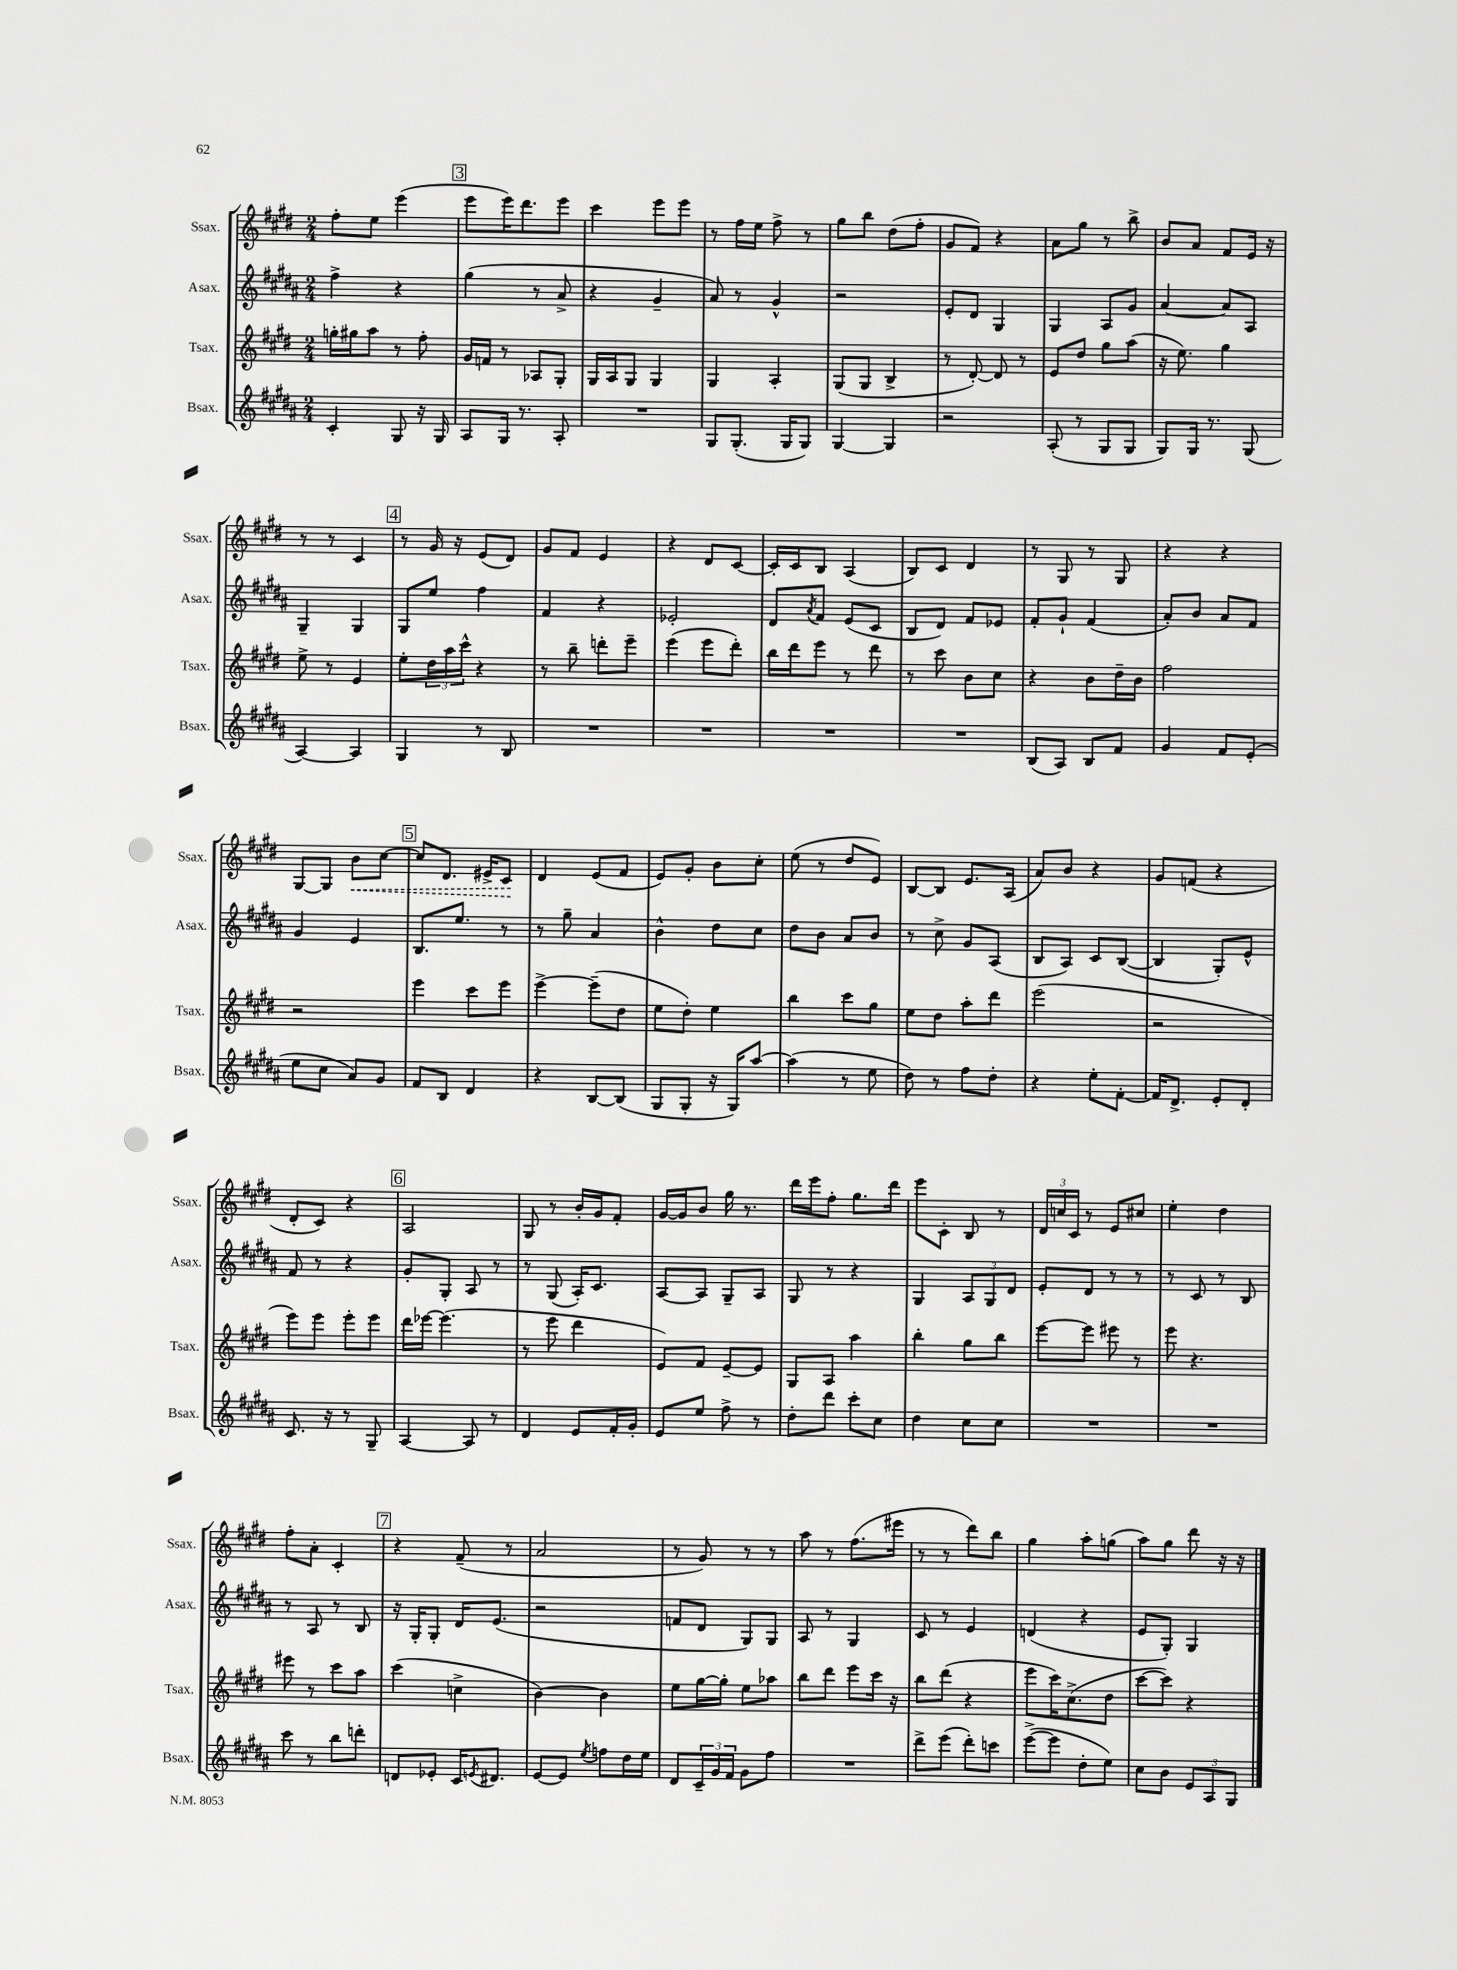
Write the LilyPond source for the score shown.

<<
\new StaffGroup <<
\new Staff = "s0" \with { instrumentName = "Ssax." shortInstrumentName = "Ssax." } {
    \clef treble \key e \major \numericTimeSignature \time 2/4
    fis''8-. e''8 e'''4( |
    \mark \markup { \box "3" } e'''8 e'''16) dis'''8. e'''8 |
    cis'''4 e'''8 e'''8 |
    r8 fis''16 e''16 fis''8-> r8 |
    gis''8 b''8 dis''8( fis''8-. |
    gis'8 fis'8) r4 |
    a'8 gis''8 r8 b''8-> |
    b'8 a'8 fis'8 e'16 r16 |
    r8 r8 cis'4 |
    \mark \markup { \box "4" } r8 gis'16 r16 e'8( dis'8) |
    gis'8 fis'8 e'4 |
    r4 dis'8 cis'8~ |
    cis'16-. cis'16 b8 a4( |
    b8) cis'8 dis'4 |
    r8 gis8 r8 gis8 |
    r4 r4 |
    gis8~ gis8 \once \override Hairpin.style = #'dashed-line b'8\< cis''8~ |
    \mark \markup { \box "5" } cis''8 dis'8. eis'16-> cis'8\! |
    dis'4 e'8( fis'8 |
    e'8) gis'8-. b'8 cis''8-. |
    e''8( r8 dis''8 e'8) |
    b8~ b8 e'8. a16( |
    a'8) b'8 r4 |
    gis'8 f'8( r4 |
    dis'8-. cis'8) r4 |
    \mark \markup { \box "6" } a2 |
    gis8 r8 b'16-. gis'16 fis'8-. |
    gis'16~ gis'16 b'8 gis''16 r8. |
    dis'''16 e'''16 fis''8-. gis''8. dis'''16 |
    e'''8 cis'8-. b8 r8 |
    \tuplet 3/2 { dis'16 c''16 cis'16 } r8 e'8 cis''8 |
    e''4-. dis''4 |
    fis''8-. a'8-. cis'4-. |
    \mark \markup { \box "7" } r4 fis'8--( r8 |
    a'2 |
    r8 gis'8) r8 r8 |
    a''8 r8 fis''8.( eis'''16 |
    r8 r8 dis'''8) b''8 |
    gis''4 a''8-. g''8( |
    a''8) gis''8 dis'''8 r16 r16 \bar "|." |
}
\new Staff = "s1" \with { instrumentName = "Asax." shortInstrumentName = "Asax." } {
    \clef treble \key b \major \numericTimeSignature \time 2/4
    fis''4-> r4 |
    \mark \markup { \box "3" } gis''4( r8 ais'8-> |
    r4 gis'4-- |
    ais'8) r8 gis'4-^ |
    r2 |
    e'8-. dis'8 gis4 |
    gis4 ais8 gis'8 |
    ais'4~ ais'8 ais8 |
    gis4-- gis4 |
    \mark \markup { \box "4" } gis8 e''8 fis''4 |
    fis'4 r4 |
    ees'2-. |
    dis'8 \acciaccatura { ais'8 } fis'8 e'8( cis'8 |
    b8 dis'8) fis'8 ees'8 |
    fis'8-. gis'8-! fis'4( |
    ais'8-.) b'8 ais'8 fis'8 |
    gis'4 e'4 |
    \mark \markup { \box "5" } b8. e''8. r8 |
    r8 gis''8-- ais'4 |
    b'4-^ dis''8 cis''8 |
    dis''8 b'8 ais'8 b'8 |
    r8 cis''8-> gis'8 ais8( |
    b8 ais8) cis'8 b8~( |
    b4 gis8-.) e'8-^ |
    fis'8 r8 r4 |
    \mark \markup { \box "6" } gis'8-. gis8-. ais8 r8 |
    r8 gis8( ais16-.) cis'8. |
    ais8~ ais8 gis8-- ais8 |
    gis8 r8 r4 |
    gis4 \tuplet 3/2 { ais8 gis8 dis'8 } |
    e'8-. dis'8 r8 r8 |
    r8 cis'8 r8 b8 |
    r8 ais8 r8 b8 |
    \mark \markup { \box "7" } r16 gis16-. gis8-. dis'16 e'8.( |
    r2 |
    f'8 dis'8 gis8) gis8 |
    ais8 r8 gis4 |
    cis'8 r8 e'4 |
    d'4( r4 |
    e'8 gis8-.) gis4 \bar "|." |
}
\new Staff = "s2" \with { instrumentName = "Tsax." shortInstrumentName = "Tsax." } {
    \clef treble \key e \major \numericTimeSignature \time 2/4
    g''16-. gis''16 a''8 r8 fis''8-. |
    \mark \markup { \box "3" } gis'16 f'16 r8 aes8 gis8-. |
    gis16 a16 gis8 gis4 |
    gis4 a4-. |
    gis8( gis8 b4-> |
    r8 dis'8~-.) dis'8 r8 |
    e'8 dis''8 gis''8 a''8( |
    r16 e''8.) gis''4 |
    e''8-> r8 e'4 |
    \mark \markup { \box "4" } e''8-. \tuplet 3/2 { dis''16 a''16 cis'''16-^ } r4 |
    r8 b''8-- d'''8-. e'''8-- |
    e'''4( e'''8 dis'''8-.) |
    b''16 dis'''16 e'''8 r8 dis'''8 |
    r8 cis'''8 b'8 cis''8 |
    r4 b'8 dis''16-- b'16 |
    fis''2 |
    r2 |
    \mark \markup { \box "5" } e'''4 cis'''8 e'''8 |
    e'''4~-> e'''8--( dis''8 |
    e''8 dis''8-.) e''4 |
    b''4 cis'''8 gis''8 |
    e''8 dis''8 a''8-. dis'''8 |
    e'''2( |
    r2 |
    e'''8) e'''8 e'''8-. e'''8 |
    \mark \markup { \box "6" } dis'''16 ees'''16~ ees'''4.( |
    r8 e'''8 dis'''4 |
    e'8) fis'8 e'8~-- e'8 |
    gis8 a8 a''4 |
    b''4-. gis''8 b''8 |
    e'''8~ e'''8 eis'''8 r8 |
    e'''8 r4. |
    eis'''8 r8 cis'''8 a''8 |
    \mark \markup { \box "7" } cis'''4( c''4-> |
    b'4~) b'4 |
    e''8 gis''16~ gis''16-. e''8 aes''8 |
    b''8 dis'''8 e'''8 cis'''16 r16 |
    b''8 dis'''8( r4 |
    e'''8 cis'''16) cis''8.->( dis''8 |
    cis'''8~ cis'''8) r4 \bar "|." |
}
\new Staff = "s3" \with { instrumentName = "Bsax." shortInstrumentName = "Bsax." } {
    \clef treble \key b \major \numericTimeSignature \time 2/4
    cis'4-. gis8 r16 gis16 |
    \mark \markup { \box "3" } ais8 gis16 r8. ais8-. |
    R2 |
    gis8 gis8.-.( gis16 gis8) |
    gis4~ gis4 |
    r2 |
    ais8-.( r8 gis8 gis8 |
    gis8) gis16 r8. gis8( |
    ais4~) ais4 |
    \mark \markup { \box "4" } gis4 r8 b8 |
    R2 |
    R2 |
    R2 |
    R2 |
    b8( ais8) b8 fis'8 |
    gis'4 fis'8 e'8-.( |
    e''8 cis''8 ais'8) gis'8 |
    \mark \markup { \box "5" } fis'8 b8 dis'4 |
    r4 b8~ b8( |
    gis8 gis8-. r16 gis16) ais''8~ |
    ais''4( r8 e''8 |
    dis''8) r8 fis''8 dis''8-. |
    r4 e''8-. fis'8~-. |
    fis'16 dis'8.-> e'8-. dis'8-. |
    cis'8. r16 r8 gis8-- |
    \mark \markup { \box "6" } ais4~ ais8 r8 |
    dis'4 e'8 fis'16-. gis'16-. |
    e'8 e''8 fis''8-> r8 |
    dis''8-. dis'''8 cis'''8-. cis''8 |
    dis''4 cis''8 cis''8 |
    R2 |
    R2 |
    cis'''8 r8 b''8 d'''8-. |
    \mark \markup { \box "7" } d'8 ees'8-. cis'16 \acciaccatura { e'8 } dis'8. |
    e'8~ e'8 \acciaccatura { e''8 } f''8 dis''16 e''16 |
    dis'8 \tuplet 3/2 { cis'16-- gis'16 fis'16 } gis'8 fis''8 |
    R2 |
    dis'''8-> e'''8( dis'''8-.) c'''8 |
    e'''8~->( e'''8 dis''8-. e''8) |
    cis''8 b'8 \tuplet 3/2 { e'8 ais8 gis8 } \bar "|." |
}
>>
>>
\layout { \context { \Score \remove "Bar_number_engraver" } }
